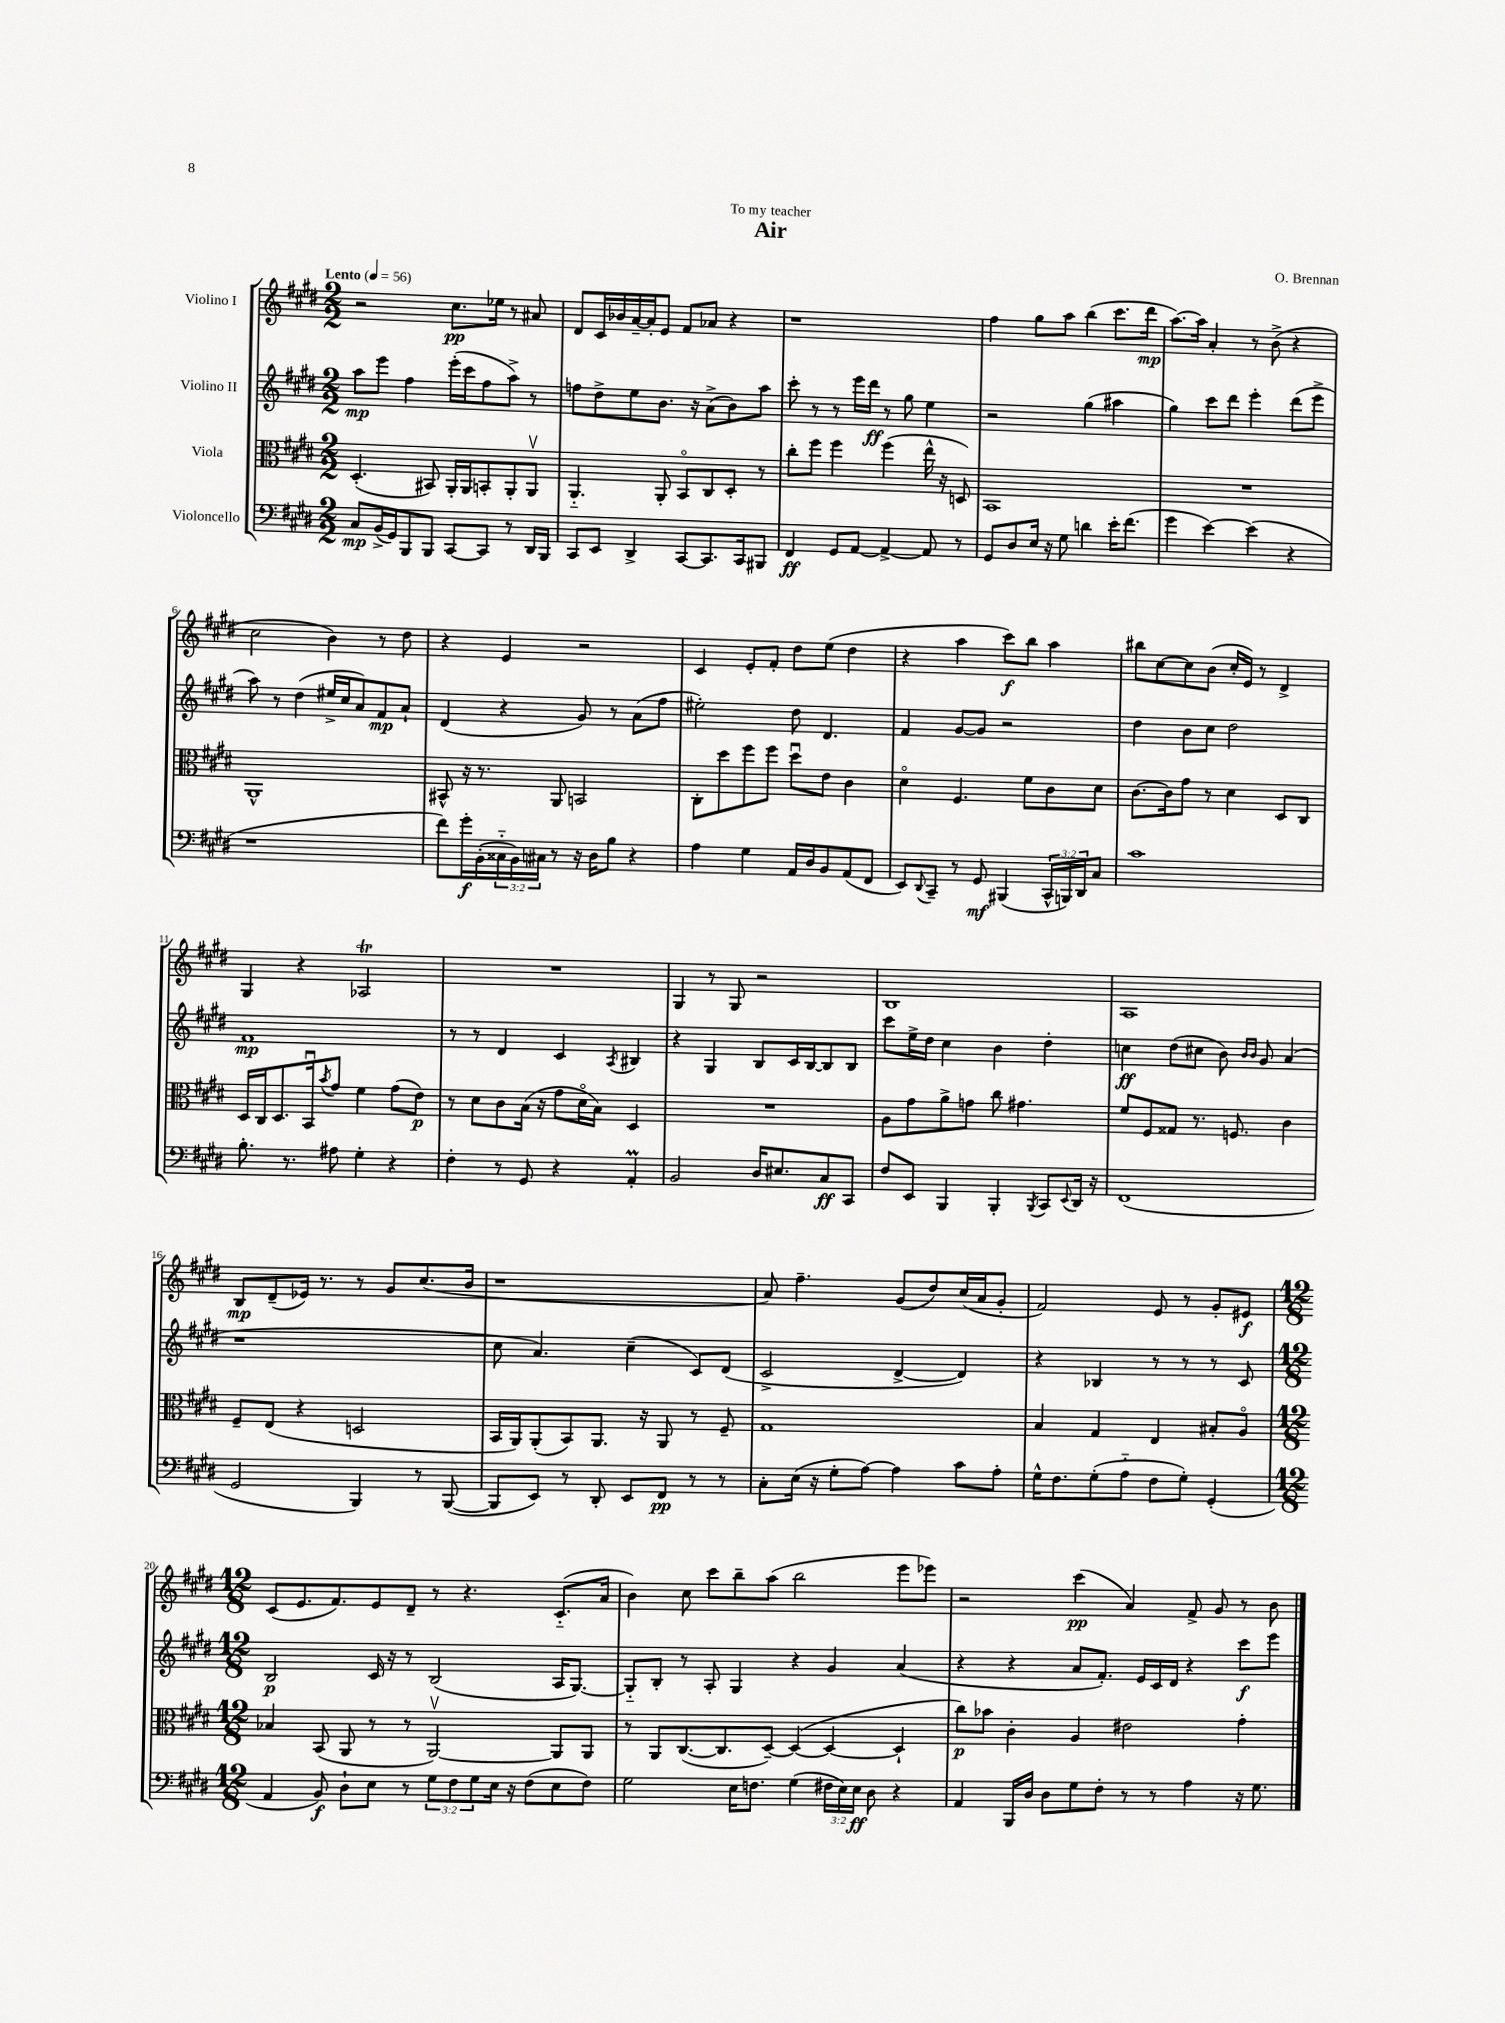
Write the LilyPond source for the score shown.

\header { title = "Air" composer = "O. Brennan" dedication = "To my teacher" }
<<
\new StaffGroup <<
\new Staff = "s0" \with { instrumentName = "Violino I" } {
    \clef treble \key e \major \numericTimeSignature \time 2/2 \tempo "Lento" 4 = 56
    r2 cis''8.\pp ees''16 r8 ais'8 |
    dis'8 cis'16 bes'16 a'16~-- a'16-. e'8 fis'8 aes'8 r4 |
    r1 |
    fis''4 gis''8 a''8 b''4( cis'''8. dis'''16\mp |
    a''8.~) a''16 a'4-. r8 b'8->( r4 |
    cis''2 b'4) r8 dis''8 |
    r4 e'4 r2 |
    cis'4 e'8-. fis'8-. dis''8 e''8( dis''4 |
    r4 a''4 cis'''8\f) b''8 a''4 |
    bis''8 cis''8~ cis''8 b'8( cis''16-. e'16) r8 dis'4-> |
    gis4 r4 aes2\trill |
    R1 |
    gis4 r8 gis8 r2 |
    b1 |
    a1 |
    b8\mp dis'8--( ees'16) r8. r8 gis'8 cis''8.( b'16 |
    r1 |
    a'8) fis''4.-- gis'8( dis''8) cis''16( a'16 gis'8-. |
    fis'2) e'8 r8 gis'8-. eis'8\f |
    \numericTimeSignature \time 12/8 cis'8( e'8. fis'8.) e'8 dis'8-- r8 r4. cis'8.-_( a'16 |
    b'4) cis''8 cis'''8 b''8-- a''8( b''2 e'''8 ees'''8) |
    r2 cis'''4\pp( a'4) fis'8-> gis'8 r8 b'8 \bar "|." |
}
\new Staff = "s1" \with { instrumentName = "Violino II" } {
    \clef treble \key e \major \numericTimeSignature \time 2/2
    a''8\mp e'''8 fis''4 e'''16-.( cis'''16 fis''8 a''8->) r8 |
    f''8 dis''8-> e''8 b'8. r16 a'8->( b'8) a''8 |
    cis'''8-. r8 r8 e'''16 dis'''16\ff r8 gis''8 e''4 |
    r2 gis''4( ais''4 |
    gis''4) cis'''8 dis'''8 e'''4-. dis'''8( e'''8-> |
    a''8) r8 dis''4( eis''16-> cis''16 a'8) fis'8\mp a'8-! |
    dis'4( r4 gis'8) r8 a'8( fis''8 |
    eis''2-.) dis''8 dis'4. |
    fis'4 gis'8~ gis'8 r2 |
    dis''4 b'8 cis''8 dis''2 |
    fis'1\mp |
    r8 r8 dis'4 cis'4 \acciaccatura { a8 } bis4 |
    r4 gis4 b8 cis'16 b16~ b8 b8 |
    cis'''8 e''16-> dis''16 cis''4 b'4 dis''4-. |
    c''4\ff dis''8( cis''8 b'8) \grace { b'16 b'16 } gis'8 a'4( |
    r1 |
    cis''8 a'4.) cis''4--( cis'8) dis'8( |
    cis'2-> dis'4~-> dis'4) |
    r4 bes4 r8 r8 r8 cis'8 |
    \numericTimeSignature \time 12/8 b2\p cis'16 r16 r8 b2( a16 gis8.~) |
    gis8-_ b8-. r8 a8-. gis4 r4 gis'4 a'4( |
    r4 r4 a'8 fis'8.-.) e'16 cis'16 dis'16 r4 cis'''8\f e'''8 \bar "|." |
}
\new Staff = "s2" \with { instrumentName = "Viola" } {
    \clef alto \key e \major \numericTimeSignature \time 2/2
    dis4.-.( bis,8) a,16-. a,16 b,8-. a,8-. a,8\upbow |
    a,4.-_ a,8-. b,8\flageolet cis8 dis8-. r8 |
    cis''8-. fis''8 fis''4 fis''4( e''16-^ r16 d8) |
    b,1 |
    R1 |
    a,1-^ |
    bis,8-^ r16 r8. a,8 b,2 |
    cis8-. dis''8 fis''8 fis''8 dis''8\downbow e'8 cis'4 |
    dis'4\flageolet fis4. fis'8 cis'8 dis'8 |
    cis'8.~ cis'16 gis'8 r8 dis'4 dis8 cis8 |
    dis16 cis16 dis8. b,16\downbow \acciaccatura { b'8 } gis'8 fis'4 gis'8( e'8\p) |
    r8 dis'8 cis'8 b16( r16 gis'8 dis'16\flageolet b16) dis4 |
    R1 |
    a8 gis'8 a'8-> g'8 cis''8 gis'4. |
    fis'8 fis8 gisis8 r8. f8. cis'4 |
    fis8-- e8( r4 d2 |
    b,16 a,16) a,8-.( b,8) a,8. r16 a,8 r8 fis8-- |
    gis1 |
    b4 gis4 e4 bis8-. a8\flageolet |
    \numericTimeSignature \time 12/8 bes4 b,8( a,8 r8 r8 a,2~\upbow) a,8 a,8 |
    r8 a,8 cis8.~( cis8. dis8~--) dis4~( dis4~ dis4-! |
    cis''8\p) bes'8 cis'4-. a4 eis'2 gis'4-. \bar "|." |
}
\new Staff = "s3" \with { instrumentName = "Violoncello" } {
    \clef bass \key e \major \numericTimeSignature \time 2/2 \override Staff.TupletNumber.text = #tuplet-number::calc-fraction-text
    cis8\mp b,16->( gis,16) b,,8 b,,8 cis,8~ cis,8 r8 dis,16 b,,16 |
    cis,8 e,8 dis,4-> cis,8~ cis,8. cis,16 bis,,8 |
    fis,4\ff gis,8 a,8~ a,4~-> a,8 r8 |
    gis,8 dis8 e16 r16 gis8 d'4 e'16-. fis'8.( |
    gis'4 e'4~) e'4( r4 |
    r1 |
    fis'8) gis'16-.\f b,16-.( \tuplet 3/2 { cisis16-_ b,16) cis16 } r8 r16 dis16 b8 r4 |
    a4 gis4 a,16 dis16 b,8 a,8( fis,8 |
    e,8) \appoggiatura { dis,8 } cis,8-- r8 gis,8\mf bis,,4( \tuplet 3/2 { cis,16-^ b,,16) dis,16 } cis8 |
    cis'1 |
    b8.-. r8. ais8 gis4-. r4 |
    fis4-. r8 gis,8 r4 a,4-.\prall |
    b,2 dis16 eis8. cis8\ff cis,8 |
    fis8 e,8 b,,4 b,,4-. \acciaccatura { b,,8 } cis,8 \appoggiatura { e,8 } dis,16 r16 |
    fis,1( |
    gis,2 b,,4) r8 b,,8~( |
    b,,8 e,8) r8 dis,8-. e,8 fis,8\pp r8 r8 |
    cis8-. e16( r16 gis8-. a8~) a4 cis'8 a8-. |
    gis16-^ fis8. gis8-.( a8-_ fis8 gis8-.) gis,4-.( |
    \numericTimeSignature \time 12/8 a,4 b,8\f) dis8-! e8 r8 \tuplet 3/2 { gis8 fis8 gis8 } e16 r16 fis8( e8 fis8) |
    gis2 e16 f8. gis4( \tuplet 3/2 { fis16 e16) e16\ff } dis8 r4 |
    a,4 b,,16 dis16 dis8 gis8 fis8-. r8 r8 a4 r16 gis8. \bar "|." |
}
>>
>>
